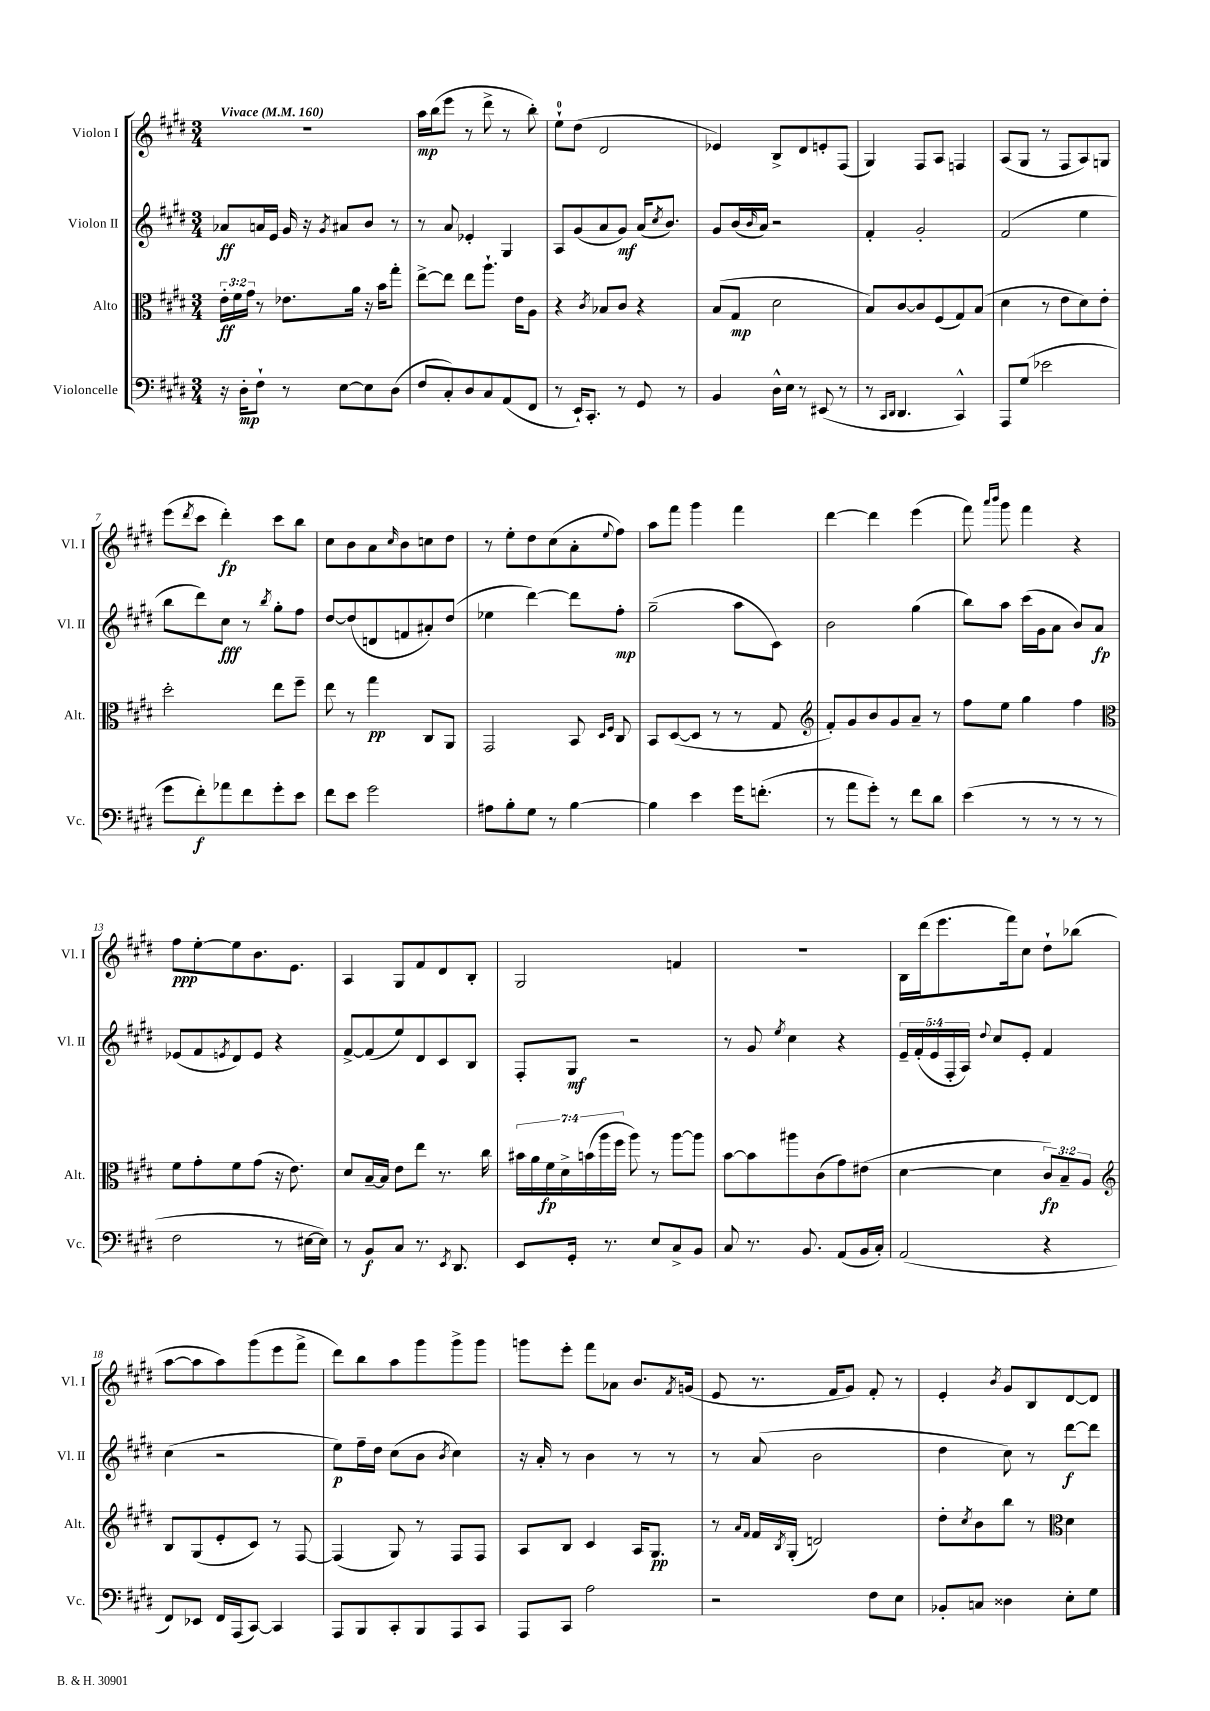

**kern	**kern	**kern	**kern
*staff4	*staff3	*staff2	*staff1
*clefF4	*clefC3	*clefG2	*clefG2
*k[f#c#g#d#]	*k[f#c#g#d#]	*k[f#c#g#d#]	*k[f#c#g#d#]
*M3/4	*M3/4	*M3/4	*M3/4
*MM160	*MM160	*MM160	*MM160
16r	24e'\LL	8a-/L	2.r
.	24f#\	.	.
16D#'\LK	.	.	.
.	24g#\JJ	.	.
8F#`\J	8r	16a/L	.
.	.	16e/JJ	.
8r	8.e-\L	16g#/	.
.	.	16r	.
.	.	8qg#/	.
[8E\L	.	8a#/L	.
.	16a\Jk	.	.
8E\]	16r	8b/J	.
.	16b\LK	.	.
(8D#\J	8gg#'\J	8r	.
=	=	=	=
8F#/L	[8ee^\L	8r	16aa\LL
.	.	.	(16bb\J
8C#'/)	8ee\]J	8a/	8eee\J
8D#/	8ee\L	4e-'/	8r
8C#/	8.aa`\J	.	8ddd#^\
(8AA/	.	4G#/	8r
.	16e\LK	.	.
8FF#/J	8A\J	.	8bb'\)
=	=	=	=
8r	4r	8A/L	8ee`\L
16EE`/LK)	.	(8g#/	(8dd#\J
8.CC#'/J	.	.	.
.	8qc#/	.	.
.	8B-/L	8a/	2d#/
8r	8c#/J	8g#/J)	.
8GG#/	4r	(16a/LK	.
.	.	8qcc#/	.
.	.	8.b/J)	.
8r	.	.	.
=	=	=	=
4BB/	(8B/L	8g#/L	4e-/)
.	8G#/J	(16b/L	.
.	.	16qqb/	.
.	.	16a/JJ)	.
16D#^^\LL	2d#\	2r	8B^/L
16E\JJ	.	.	.
8r	.	.	8d#/
(8EE#/	.	.	8e'/
8r	.	.	(8F#/J
=	=	=	=
8r	8B/L)	4f#'/	4G#/)
16qqCC#/LL	.	.	.
16qqDD#/JJ	.	.	.
4.DD#/	[8c#/	.	.
.	8c#/]	2g#'/	8F#/L
.	(8F#/	.	8A/J
4CC#^^/)	8G#/)	.	4F/
.	(8B/J	.	.
=	=	=	=
8AAA/L	4d#\	(2f#/	(8A/L
(8G#/J	.	.	8G#/J
2e-\	8r	.	8r
.	8e\L	.	8F#/L
.	8d#\)	4ee\	8A/)
.	8e'\J	.	8G/J
=	=	=	=
8g#\L	2dd#'\	8bb\L	(8eee\L
.	.	.	8qddd#/
8f#'\)	.	8ddd#\)	8ccc#\J
8a-\	.	8cc#\J	4ddd#'\)
8f#\	.	8r	.
.	.	8qbb/	.
8g#'\	8ee\L	8gg#'\L	8ccc#\L
8e\J	8ff#~\J	8ff#\J	8bb\J
=	=	=	=
8f#\L	8ee\	[8dd#/L	8cc#\L
8e\J	8r	(8dd#/]	8b\
2g#\	4gg#\	8d/	8a\
.	.	.	16qqcc#/
.	.	8f/	8b\
.	8C#/L	8a#'/)	8cc\
.	8AA/J	(8dd#/J	8dd#\J
=	=	=	=
8A#\L	2GG#/	4ee-\	8r
8B'\	.	.	8ee'\L
8G#\J	.	[4ddd#\)	8dd#\
8r	.	.	(8cc#\
[4B\	8BB/	8ddd#\]L	8a'\
.	16qqD#/LL	.	.
.	16qqF#/JJ	.	8qqee/
.	8C#/	8ff#'\J	8ff#\J)
=	=	=	=
4B\]	8BB/L	(2gg#~\	8aa\L
.	([8D#/	.	8fff#\J
4e\	8D#/]J	.	4ggg#\
.	8r	.	.
16g#\LK	8r	8aa\L	4fff#\
(8.f'\J	.	.	.
.	8G#/	8c#\J)	.
=	=	=	=
*	*clefG2	*	*
8r	8f#'/L)	2b\	[4ddd#\
8a\L	8g#/	.	.
8g#'\J)	8b/	.	4ddd#\]
8r	8g#/	.	.
8f#\L	8a~/J	(4gg#\	(4eee\
8d#\J	8r	.	.
=	=	=	=
(4e\	8ff#\L	8bb\L)	8fff#\)
.	.	.	16qqaaa/LL
.	.	.	16qqbbb/JJ
.	8ee\J	8aa\J	8ggg#\
8r	4gg#\	(16ccc#\LL	4fff#\
.	.	16g#\J	.
8r	.	8a\J	.
8r	4ff#\	8b/L)	4r
8r	.	8a/J	.
=	=	=	=
*	*clefC3	*	*
2F#\	8f#\L	(8e-/L	8ff#\L
.	8g#'\	8f#/	[8ee'\
.	.	8qe/	.
.	8f#\	8d#/)	8ee\]
.	(8g#\J	8e/J	8.b\
8r	16r	4r	.
.	8.e\)	.	8.e\J
[16E#\LL	.	.	.
16E#\]JJ)	.	.	.
=	=	=	=
8r	8d#/L	[8f#^/L	4A/
8BB/L	[16B~/L	(8f#/]	.
.	16B/]JJ	.	.
8C#/J	8e\L	8ee/)	8G#/L
8.r	8ee\J	8d#/	8f#/
.	8.r	8c#/	8d#/
8qEE/	.	.	.
8.DD#/	.	.	.
.	.	8B/J	8B'/J
.	16cc#\	.	.
=	=	=	=
8EE/L	28b#\LL	8F#'/L	2G#/
.	28a\	.	.
.	28f#\	.	.
.	28d#^\	.	.
16GG#'/Jk	.	8G#/J	.
.	(28b\	.	.
.	28aa\	.	.
8.r	.	.	.
.	28ff#\JJ	.	.
.	8aa\)	2r	.
8E/L	8r	.	.
8C#^/	[8aa\L	.	4f/
8BB/J	8aa\]J	.	.
=	=	=	=
8C#/	[8b\L	8r	2.r
8.r	8b\]	8g#/	.
.	.	8qee/	.
.	8aa#\	4cc#\	.
8.BB/	.	.	.
.	(8c#\	.	.
(8AA/L	8g#\)	4r	.
16BB/L	(8e#\J	.	.
16C#'/JJ)	.	.	.
=	=	=	=
(2AA/	[4d#\	20e~/LL	16B\LL
.	.	(20f#'/	.
.	.	.	(16ddd#\J
.	.	20e/	.
.	.	.	8.eee\
.	.	20F#'/	.
.	.	20A/JJ)	.
.	.	8qqdd#/	.
.	4d#\]	8cc#/L	.
.	.	.	16fff#\k)
.	.	8e'/J	8cc#\J
4r	12c#/L)	4f#/	8dd#`\L
.	12B~/	.	.
.	.	.	(8bb-\J
.	12A/J	.	.
=	=	=	=
*	*clefG2	*	*
8FF#/L)	8B/L	(4cc#\	[8aa\L
8EE-/J	(8G#/	.	8aa\]
16FF#/LL	8e'/	2r	8aa\)
(16AAA/J	.	.	.
[8CC#/J)	8c#/J)	.	(8ggg#\
4CC#/]	8r	.	8eee\
.	[8F#/	.	8fff#^\J
=	=	=	=
8AAA/L	(4F#/]	8ee\L)	8ddd#\L)
8BBB/	.	16ff#~\L	8bb\
.	.	16dd#\JJ	.
8CC#'/	8G#/)	(8cc#\L	8aa\
8BBB/	8r	8b\J	8ggg#\
.	.	8qb/	.
8AAA/	8F#/L	4cc#\)	8ggg#^\
8CC#/J	8F#/J	.	8ggg#\J
=	=	=	=
8AAA/L	8A/L	16r	8ggg\L
.	.	16a'/	.
8CC#/J	8B/J	8r	8eee'\J
2A\	4c#/	4b\	8fff#\L
.	.	.	8a-\J
.	16A/LK	8r	8.b/L
.	8.G#/J	.	.
.	.	8r	.
.	.	.	8qf#/
.	.	.	(16g/Jk
=	=	=	=
2r	8r	8r	8e/
.	16qqa/LL	.	.
.	16qqf#/JJ	.	.
.	16f#/LL	(8a/	8.r
.	8qB/	.	.
.	(16G#'/JJ	.	.
.	2d/)	2b\	.
.	.	.	16f#/LK
.	.	.	8g#/J)
8F#\L	.	.	8f#'/
8E\J	.	.	8r
=	=	=	=
8BB-'/L	8dd#'\L	4dd#\	4e'/
.	8qcc#/	.	.
8C/J	8b\	.	.
.	.	.	8qb/
4D##\	8bb\J	8cc#\)	8g#/L
.	8r	8r	8B/
*	*clefC3	*	*
8E'\L	4d#\	[8ddd#\L	[8d#/
8G#\J	.	8ddd#\]J	8d#/]J
==	==	==	==
*-	*-	*-	*-
